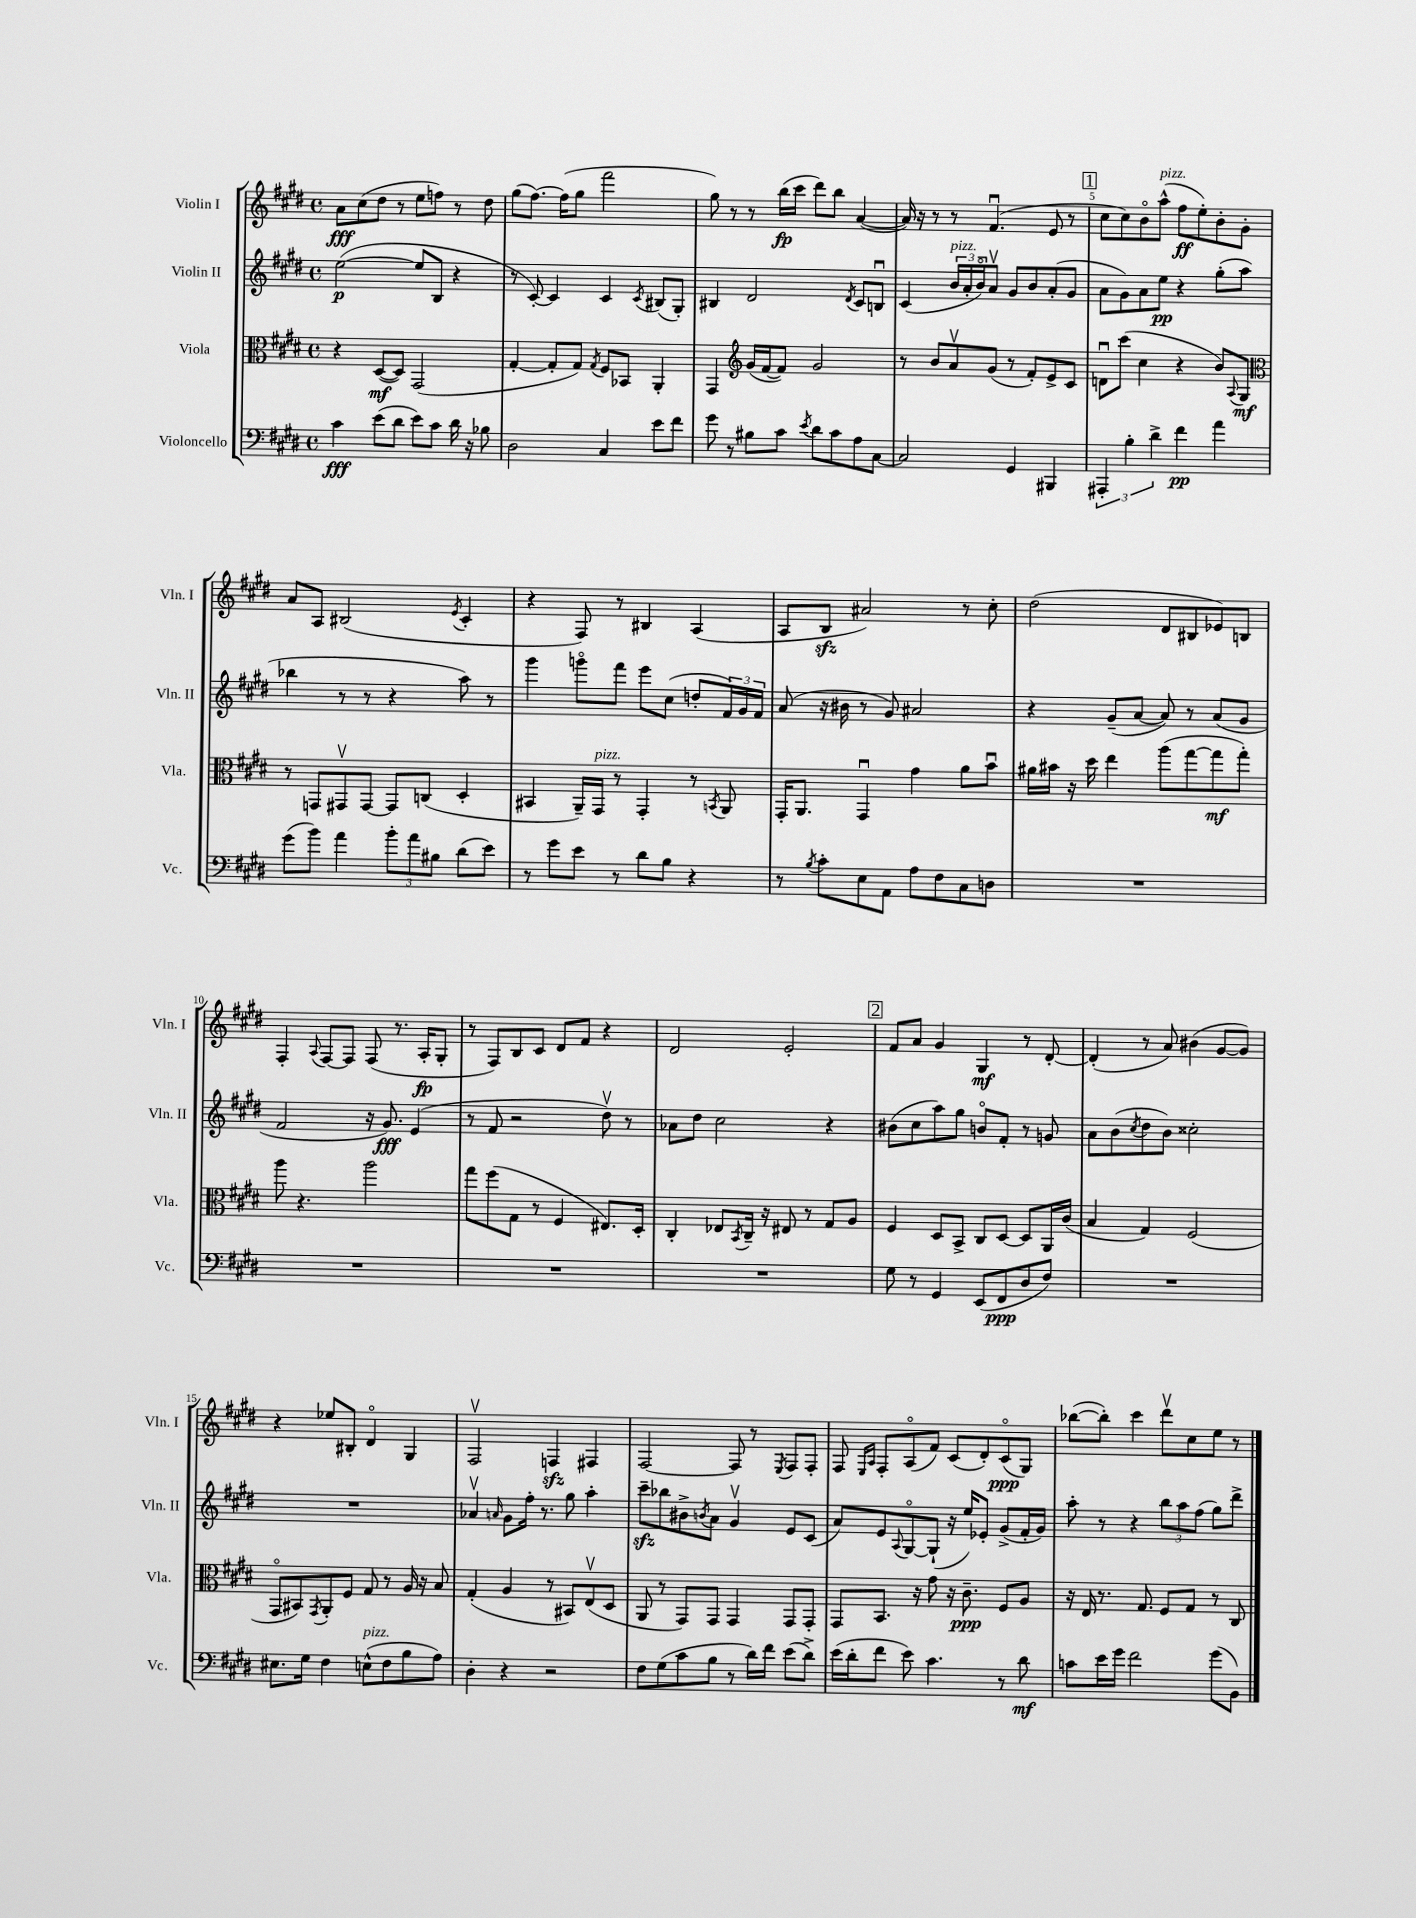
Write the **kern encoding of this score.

**kern	**kern	**kern	**kern
*staff4	*staff3	*staff2	*staff1
*clefF4	*clefC3	*clefG2	*clefG2
*k[f#c#g#d#]	*k[f#c#g#d#]	*k[f#c#g#d#]	*k[f#c#g#d#]
*M4/4	*M4/4	*M4/4	*M4/4
*met(c)	*met(c)	*met(c)	*met(c)
4c#	4r	([2ee	8a
.	.	.	(8cc#
(8e	([8D#	.	8dd#
8d#	8D#])	.	8r
8e)	(2GG#	8ee]	8ee
8c#	.	8B	8ff)
16d#	.	4r	8r
16r	.	.	.
8B-	.	.	8dd#
=	=	=	=
2D#	[4G#'	8r	(8gg#
.	.	[8c#')	[8.ff#)
.	8G#']	4c#]	.
.	.	.	(16ff#]
.	8G#)	.	8gg#
.	8qG#	.	.
4C#	8F#	4c#	2fff#
.	8BB-	.	.
.	.	8qc#	.
8e	4AA'	(8B#	.
8f#	.	8G#')	.
=	=	=	=
8g#	4GG#	4B#	8gg#)
8r	.	.	8r
*	*clefG2	*	*
8B#	(16g#	2d#	8r
.	[16f#	.	.
8c#	8f#])	.	(16bb
.	.	.	16ccc#
8qe	.	.	.
8d#	2g#	.	8ddd#)
8c#	.	.	8bb
.	.	8qd#	.
8A	.	8c#	([4a
[8C#	.	8Bu	.
=	=	=	=
2C#]	8r	(4c#	16a])
.	.	.	16r
.	8b	.	8r
.	8av	24b	8r
.	.	24a'	.
.	.	24bo)	.
.	(8g#	8av	(4.f#u
4GG#	8r	8g#	.
.	8f#')	8b	.
4BBB#	8e^	(8a'	8e
.	8c#	8g#	8r
=	=	=	=
6AAA#'	8du	8a	8cc#
.	(8ccc#	8g#)	8cc#)
6B'	.	.	.
.	4cc#	8a	8bo
6d#^	.	.	.
.	.	8ee	(8aa^^
4f#	4r	4r	8ff#
.	.	.	8ee')
4a	8b)	(8gg#'	8b'
.	8qqA	.	.
.	8G#	8aa	8g#'
=	=	=	=
*	*clefC3	*	*
(8g#	8r	4bb-	8a
8b)	8GG	.	8A
4a	8GG#v	8r	(2B#
.	[8GG#	8r	.
12b'	8GG#]	4r	.
12a	.	.	.
.	(8C	.	.
12B#	.	.	.
.	.	.	8qe
(8d#	4D#'	8aa)	4c#'
8e)	.	8r	.
=	=	=	=
8r	4BB#	4ggg#	4r
8g#	.	.	.
8e	16AA~)	8gggo	8F#)
.	16GG#	.	.
8r	8r	8fff#	8r
8d#	4GG#'	8eee	4B#
8B	.	(8cc#	.
4r	8r	8dd'	(4A
.	8qBB	.	.
.	8AA	24f#)	.
.	.	24g#	.
.	.	24f#	.
=	=	=	=
8r	16GG#'	(8a	8A
.	8.AA	.	.
8qB	.	.	.
8c#'	.	16r	8B
.	.	16b#	.
8E	4GG#u	8r	2a#)
8AA	.	8g#)	.
8A	4g#	2a#	.
8F#	.	.	.
8C#	8a	.	8r
8D	8bu	.	8cc#'
=	=	=	=
1r	16a#	4r	(2dd#
.	16b#	.	.
.	16r	.	.
.	16dd#	.	.
.	4ee	(8g#~	.
.	.	[8a	.
.	(8aa	8a])	8d#
.	[8gg#	8r	8B#
.	8gg#]	(8a	8e-)
.	8gg#')	8g#	8B
=	=	=	=
1r	8aa	2f#	4F#'
.	4.r	.	.
.	.	.	8qqA
.	.	.	[8F#
.	.	.	8F#]
.	2aa	16r	(8F#
.	.	8.g#)	.
.	.	.	8.r
.	.	(4e	.
.	.	.	16A'
.	.	.	8G#'
=	=	=	=
1r	8gg#	8r	8r
.	(8ff#	8f#	8F#)
.	8G#	2r	8B
.	8r	.	8c#
.	4F#	.	8d#
.	.	.	8f#
.	8.E#)	8dd#v)	4r
.	.	8r	.
.	16D#'	.	.
=	=	=	=
1r	4C#'	8a-	2d#
.	.	8dd#	.
.	8E-	2cc#	.
.	8qBB	.	.
.	16C#~	.	.
.	16r	.	.
.	8E#	.	2e'
.	8r	.	.
.	8G#	4r	.
.	8A	.	.
=	=	=	=
8G#	4F#	(8b#	8f#
8r	.	8cc#	8a
4GG#	8D#	8aa)	4g#
.	8BB^	8gg#	.
(8EE	8C#	8bo	4G#
8FF#	[8D#	8f#'	.
8D#	8D#]	8r	8r
8F#)	16AA	8g	[8d#'
.	(16c#	.	.
=	=	=	=
1r	4B	8a	(4d#']
.	.	(8b	.
.	.	8qcc#	.
.	4G#)	8dd#	8r
.	.	8b)	8a)
.	(2F#	2cc##'	(4b#
.	.	.	[8g#
.	.	.	8g#])
=	=	=	=
8.E#	8GG#o	1r	4r
.	8BB#)	.	.
16G#	.	.	.
.	8qGG#	.	.
4F#	8AA'	.	8ee-
.	8F#	.	8B#'
(8E^^	8G#	.	4d#o
8F#	8r	.	.
8B	16A	.	4G#
.	16r	.	.
8A)	8B	.	.
=	=	=	=
4D#'	(4G#'	4a-v	2F#v
.	.	16qqa	.
4r	4A	8g#	.
.	.	16ff#'	.
.	.	8.r	.
2r	8r	.	4F
.	8BB#)	8gg#	.
.	(8Ev	4aa'	4F#
.	8D#	.	.
=	=	=	=
8F#	8AA	8ccc#~	[2F#
(8G#	8r	8bb-	.
8c#	8GG#)	8b#^	.
.	.	8qb	.
8B	8GG#	8a	.
8r	4GG#	4g#v	8F#]
16d#)	.	.	8r
16f#	.	.	.
.	.	.	8qE
(8e	8GG#	8e	8F#
8d#^)	8GG#'	(8c#	8F#'
=	=	=	=
(16e	8GG#	8a)	8F#
16d#'	.	.	.
.	.	.	16qqE
.	.	.	16qqA
8f#	8.BB	8e	8F#'
.	.	8qqA	.
8e)	.	[8G#o	(8Ao
.	16r	.	.
4.c#	8g#	(8G#`]	8f#)
.	16r	16r	(8c#
.	8.c#~	16ee)	.
.	.	8e-'	8d#')
8r	8F#	(8g#^	(8c#o
8d#	8A	16f#'	8G#)
.	.	16g#)	.
=	=	=	=
8c	16r	8aa'	([8bb-
.	16E	.	.
16e	8.r	8r	8bb-'])
16g#	.	.	.
2f#	.	4r	4ccc#
.	8.G#	.	.
.	8F#	12bb	8ddd#v
.	.	12aa	.
.	8G#	.	8cc#
.	.	(12ff#	.
(8g#	8r	8gg#)	8ee
8BB)	8C#	8ddd#^	8r
==	==	==	==
*-	*-	*-	*-
